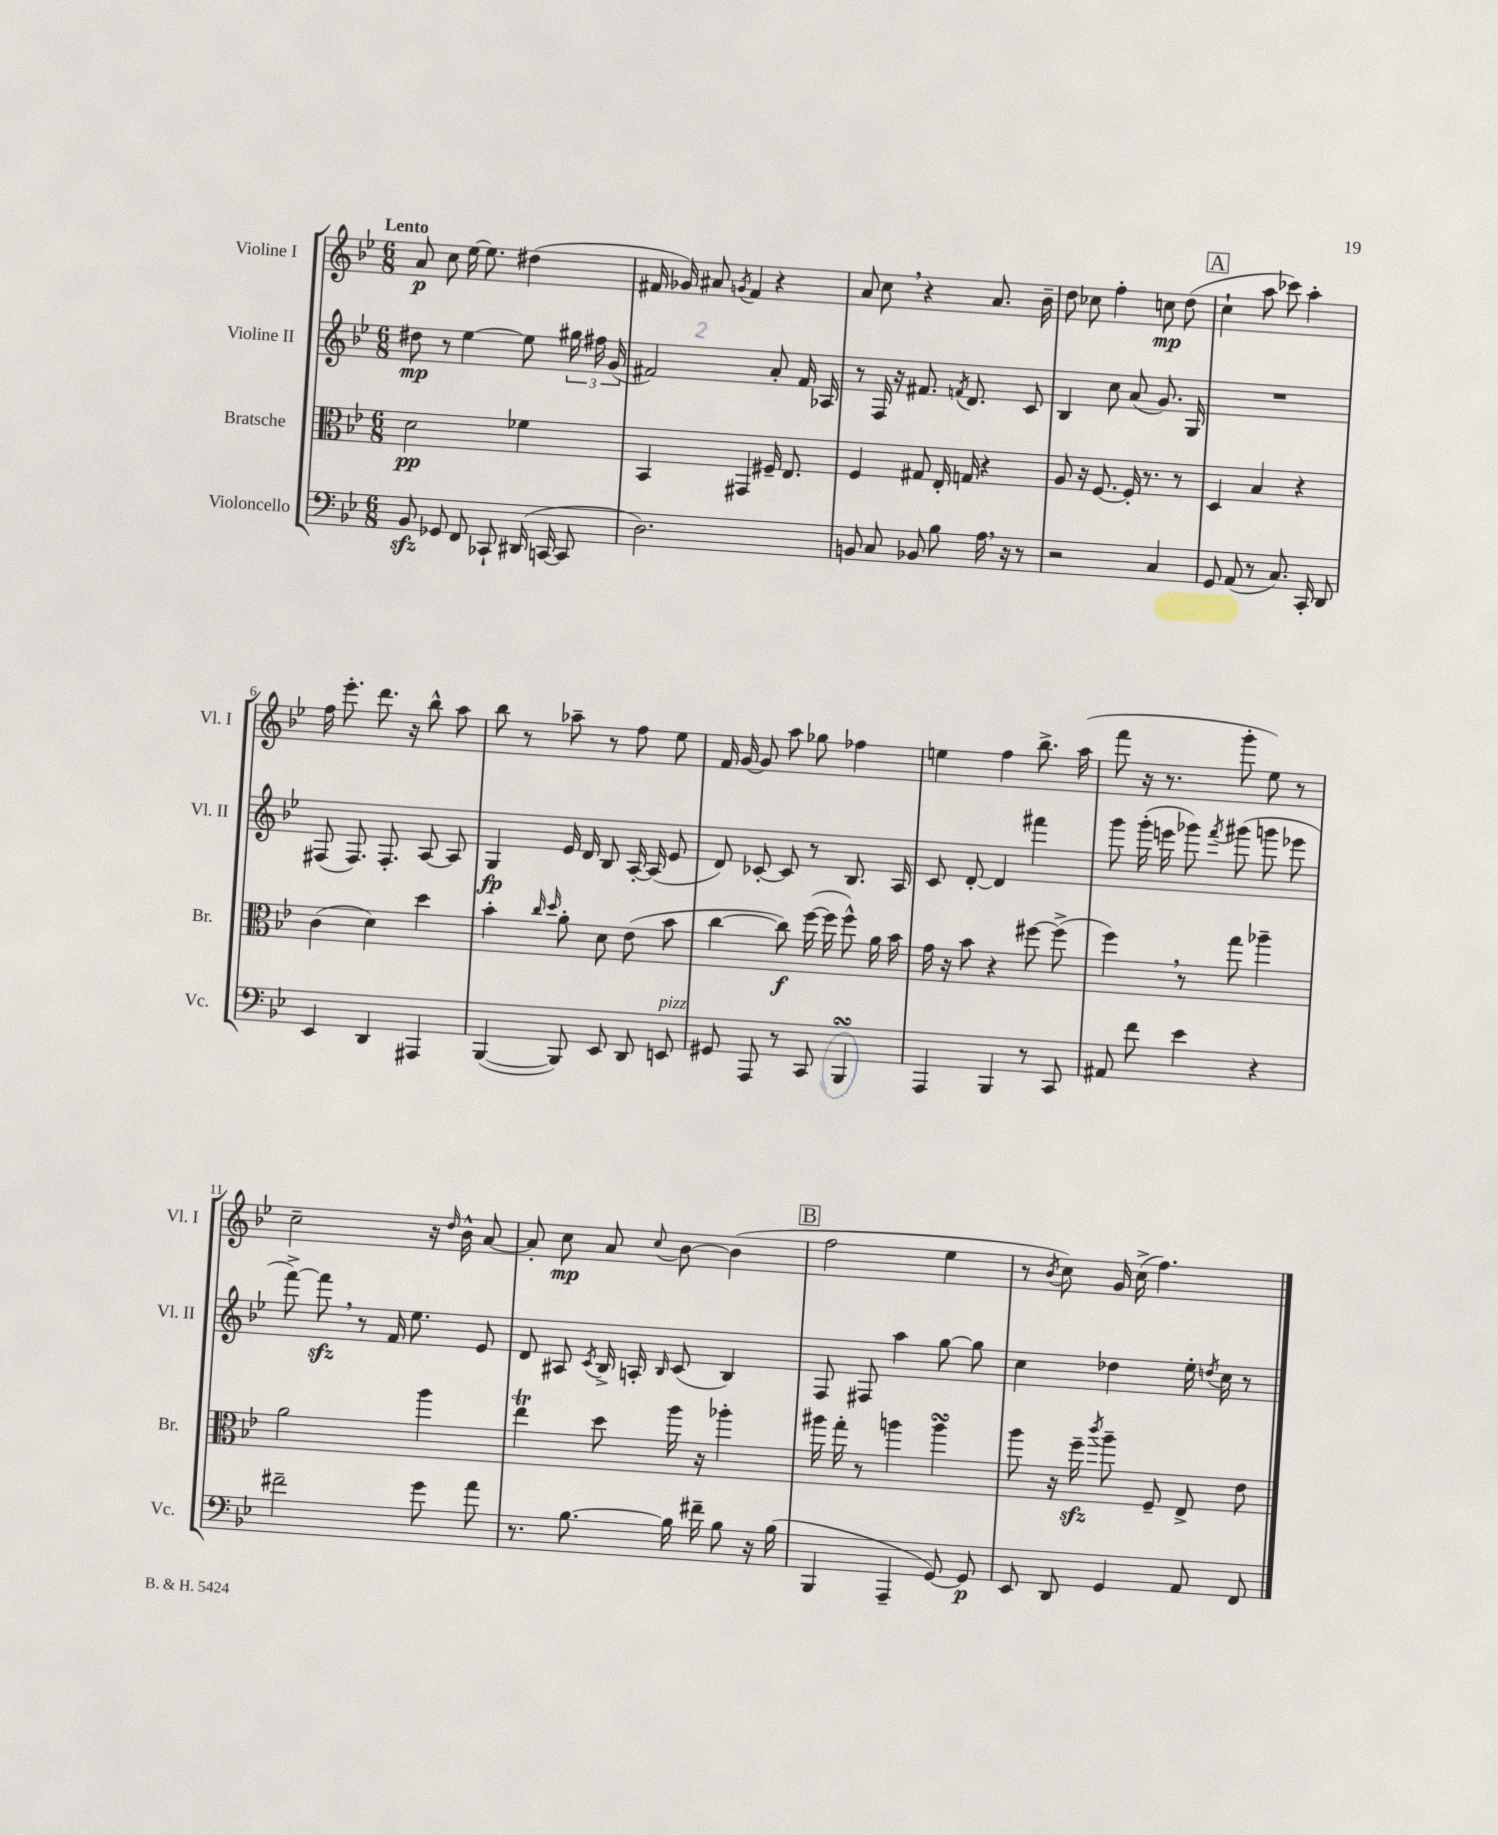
<<
\new StaffGroup <<
\new Staff = "s0" \with { instrumentName = "Violine I" shortInstrumentName = "Vl. I" } {
    \clef treble \key bes \major \numericTimeSignature \time 6/8 \tempo "Lento"
    \autoBeamOff a'8\p c''8 ees''16~ ees''8. dis''4( |
    fis'16 ges'16) ais'8 \acciaccatura { g'8 } fis'4 r4 |
    a'8 c''8 \breathe r4 a'8. bes'16-- |
    d''8 ces''8 f''4-. c''8\mp d''8( |
    \mark \markup { \box "A" } c''4-! a''8 ces'''8) a''4-. |
    f''16 ees'''8.-. d'''8. r16 bes''8-^ a''8 |
    bes''8 r8 aes''8-- r8 f''8 ees''8 |
    f'16 g'16~ g'8 a''8 ges''8 fes''4 |
    e''4 f''4 bes''8.-> a''16( |
    f'''8 r16 r8. g'''8-. ees''8) r8 |
    c''2-- r16 \grace { d''16 } bes'16-^ a'8~ |
    a'8-. c''8\mp a'8 \appoggiatura { c''8 } bes'8~ bes'4( |
    \mark \markup { \box "B" } f''2 ees''4 |
    r8 \acciaccatura { bes'8 } c''8) g'16 c''16->( f''4.) \bar "|." |
}
\new Staff = "s1" \with { instrumentName = "Violine II" shortInstrumentName = "Vl. II" } {
    \clef treble \key bes \major \numericTimeSignature \time 6/8
    \autoBeamOff dis''8\mp r8 ees''4~ ees''8 \tuplet 3/2 { gis''16 fis''16 g'16( } |
    fis'2) a'8-. fis'16 aes16 |
    r8 f16 r16 fis'8. \acciaccatura { f'8 } d'8. c'8 |
    bes4 c''8 a'8( g'8.) g16 |
    \mark \markup { \box "A" } R2. |
    fis8( fis8.) fis8.-. a8~ a8 |
    g4\fp ees'16 d'16 bes8 a16~-. a16( ees'8 |
    d'8) ces'8~-. ces'8 r8 bes8. a16 |
    c'8 d'8~-. d'4 fis'''4 |
    g'''8 g'''16-.( e'''16 ges'''8) \acciaccatura { f'''8 } gis'''8( g'''8 ees'''8 |
    f'''8~->) f'''8\sfz \breathe r8 f'16 ees''8. ees'8 |
    d'8 ais8 \acciaccatura { c'8 } bes16-> a16-. \grace { bes16 } c'8( bes4) |
    \mark \markup { \box "B" } f8 fis8 a''4 g''8~ g''8 |
    c''4 des''4 ees''16-. \acciaccatura { d''8 } c''16 r8 \bar "|." |
}
\new Staff = "s2" \with { instrumentName = "Bratsche" shortInstrumentName = "Br." } {
    \clef alto \key bes \major \numericTimeSignature \time 6/8
    \autoBeamOff d'2\pp fes'4 |
    bes,4 gis,4 fis16-- ees8. |
    f4 gis8 ees16-. g16 r4 |
    a8 r16 f8.~ f16-. r8. r8 |
    \mark \markup { \box "A" } d4 bes4 r4 |
    c'4( d'4) d''4 |
    bes'4-. \grace { c''16 d''16 } a'8-. d'8 ees'8( bes'8 |
    c''4~ c''8\f) f''16~( f''16 f''8-^) a'16 bes'16 |
    g'16 r16 bes'8 r4 fis''8~ fis''8->( |
    f''4) \breathe r8 g''8 aes''4-- |
    a'2 a''4 |
    ees''4\trill d''8 a''16 r16 aes''4-. |
    \mark \markup { \box "B" } ais''16 g''16-. r8 a''4 a''4\turn |
    a''8 r16 f''16--\sfz \acciaccatura { c'''8 } a''8-- f8-- ees8-> ees'8 \bar "|." |
}
\new Staff = "s3" \with { instrumentName = "Violoncello" shortInstrumentName = "Vc." } {
    \clef bass \key bes \major \numericTimeSignature \time 6/8
    \autoBeamOff bes,8\sfz ges,8 f,8 ces,8-! dis,16( c,16~ c,8 |
    d2.) |
    b,8 c8 bes,8 bes8 a16 \breathe r16 r8 |
    r2 c4 |
    \mark \markup { \box "A" } g,8 a,8( r8 c8.) c,16-. d,8 |
    ees,4 d,4 ais,,4 |
    bes,,4~( bes,,8) ees,8 d,8 e,8^\markup { \italic "pizz." } |
    gis,8 a,,8 r8 c,8 bes,,4\turn |
    a,,4 bes,,4 r8 c,8 |
    ais,8 f'8 ees'4 r4 |
    fis'2-- g'8 a'8 |
    r8. bes8.~ bes16 fis'16-- bes8 r16 bes16( |
    \mark \markup { \box "B" } bes,,4 a,,4-- g,8~) g,8\p |
    ees,8 d,8 g,4 a,8 f,8 \bar "|." |
}
>>
>>
